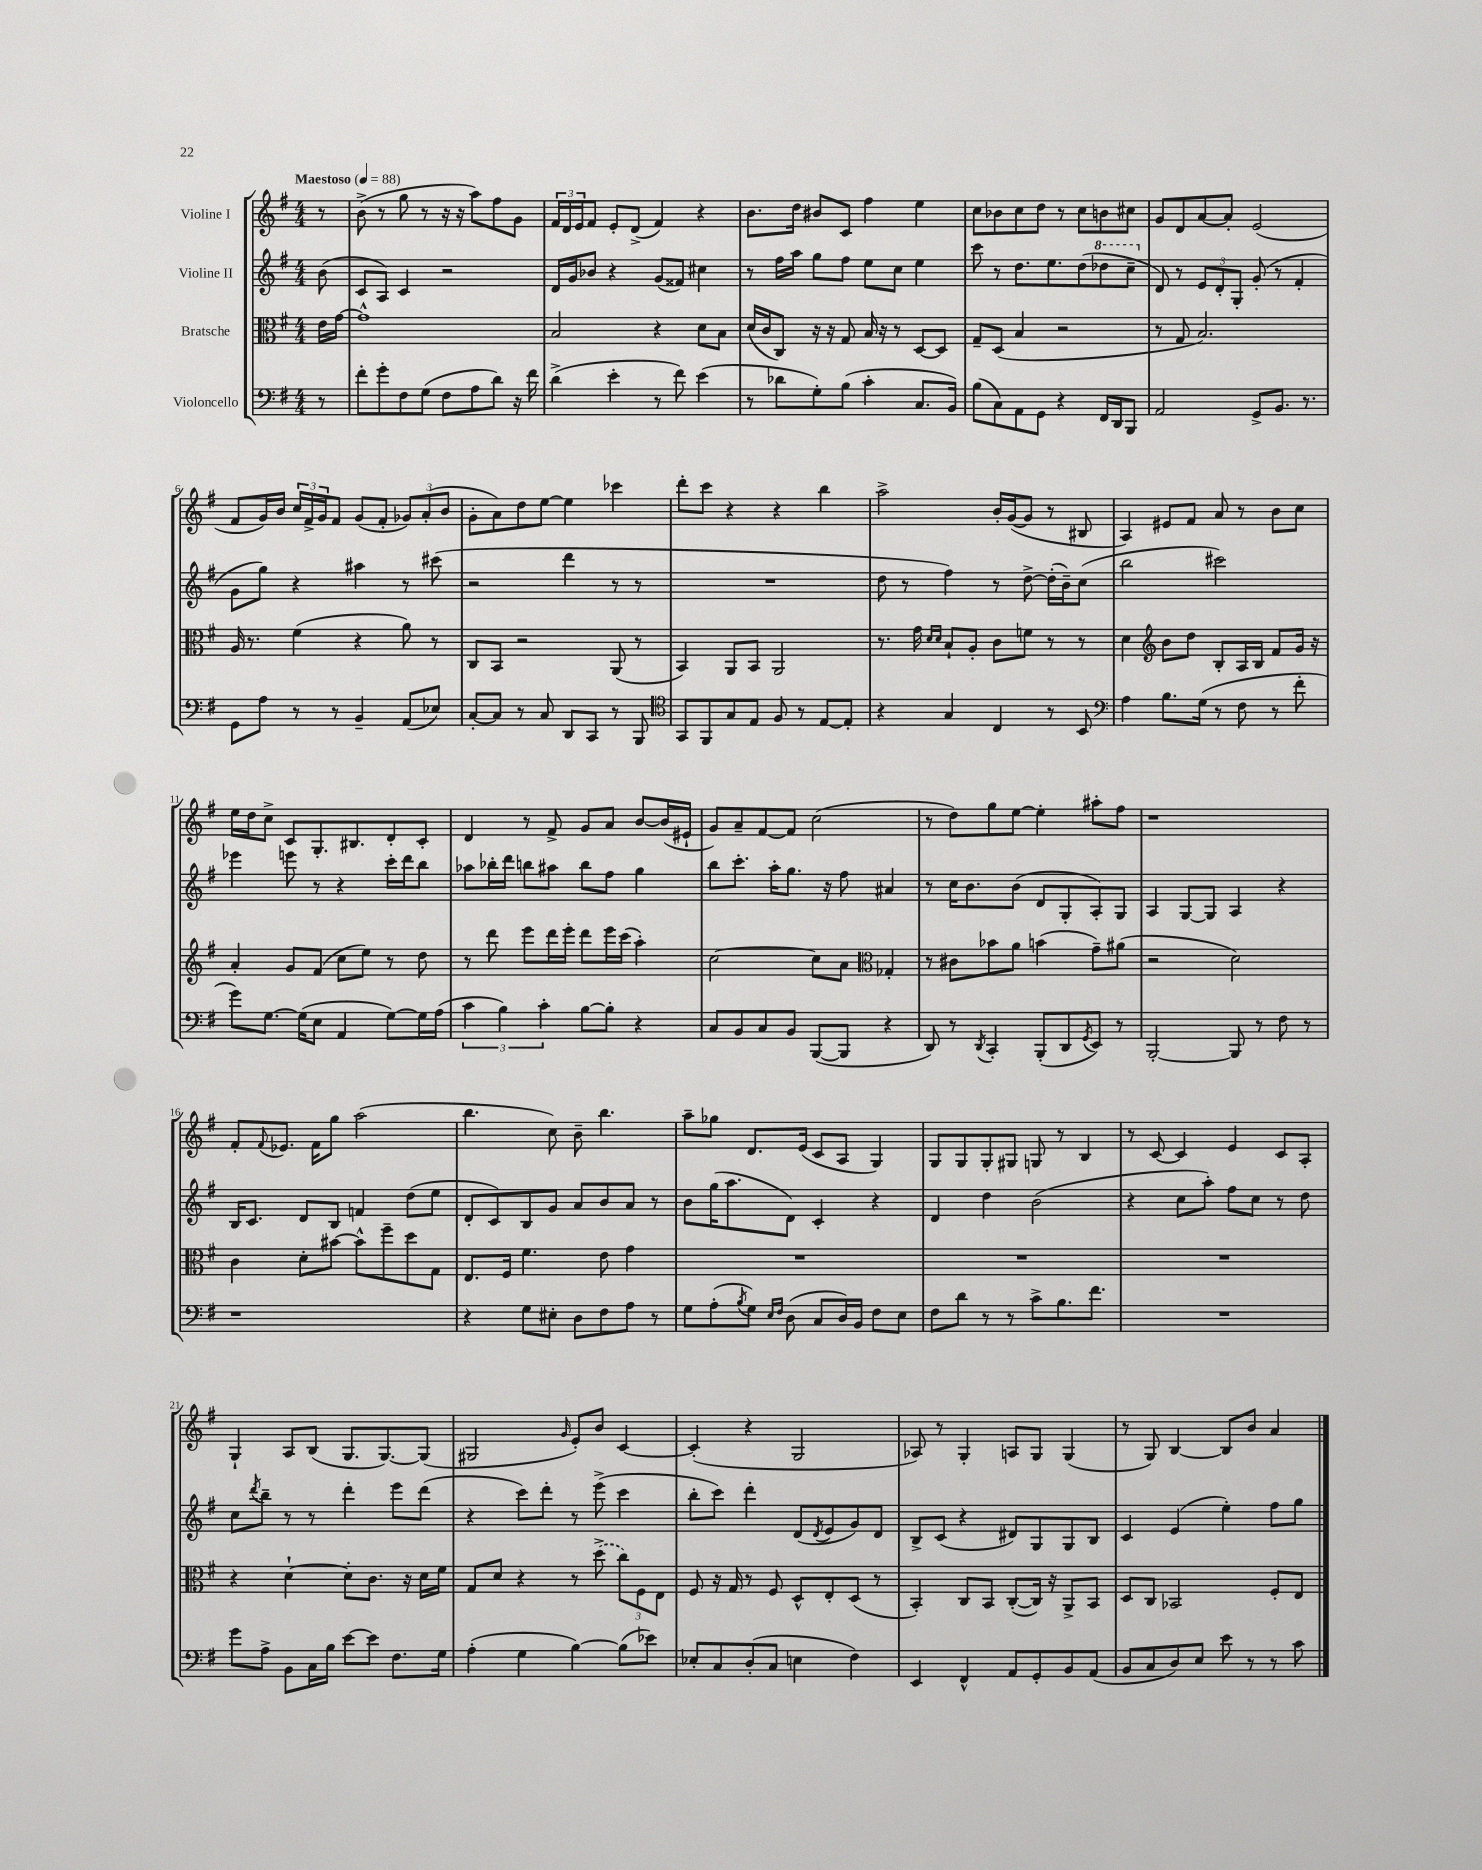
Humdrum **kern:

**kern	**kern	**kern	**kern
*staff4	*staff3	*staff2	*staff1
*clefF4	*clefC3	*clefG2	*clefG2
*k[f#]	*k[f#]	*k[f#]	*k[f#]
*M4/4	*M4/4	*M4/4	*M4/4
*MM88	*MM88	*MM88	*MM88
8r	16e	(8b	8r
.	[16g	.	.
=	=	=	=
8f#'	1g^^]	8c	(8b^
8g'	.	8A)	8r
8F#	.	4c	8gg
(8G	.	.	8r
8F#	.	2r	16r
.	.	.	16r
8A	.	.	8aa)
8d)	.	.	8ff#
16r	.	.	8g
16f#	.	.	.
=	=	=	=
(4d^	2B	16d	24f#
.	.	.	24d
.	.	16g	.
.	.	.	24e
.	.	8b-	8f#
4e'	.	4r	8e'
.	.	.	(8d^
8r	4r	(8g	4f#)
8f#)	.	8f##)	.
(4e	8d	4cc#	4r
.	8B	.	.
=	=	=	=
8r	(16d	8r	8.b
.	16c	.	.
8d-	8C)	16ff#	.
.	.	16aa	16dd
8G')	16r	8gg	8b#
.	16r	.	.
(8B	8G	8ff#	8c
4c'	16B	8ee	4ff#
.	16r	.	.
.	8r	8cc	.
8.C	[8D	4ee	4ee
.	8D]	.	.
16BB)	.	.	.
=	=	=	=
(8B	8G~	8ccc	8cc
8C)	(8D	8r	8b-
8AA	4B	8.dd	8cc
8GG	.	.	8dd
.	.	8.ee	.
4r	2r	.	8r
.	.	(8dd	8cc
16FF#	.	8ddd-	8b
16DD	.	.	.
8BBB	.	8ccc~	8cc#
=	=	=	=
2AA	8r	8d)	8g
.	8G	8r	8d
.	2.B)	12e	[8a
.	.	12d'	.
.	.	.	8a']
.	.	12G'	.
8GG^	.	(8g'	(2e
8.BB	.	8r	.
.	.	4f#'	.
8.r	.	.	.
=	=	=	=
8GG	16A	8g	8f#
.	8.r	.	.
8A	.	8gg)	16g)
.	.	.	16b
8r	(4f#	4r	24cc
.	.	.	24f#^
.	.	.	24g
8r	.	.	8f#
4BB~	4r	4aa#	(8g
.	.	.	8f#'
(8AA	8a)	8r	12g-)
.	.	.	(12a'
8E-)	8r	(8ccc#	.
.	.	.	12b
=	=	=	=
[8C'	8C	2r	8g'
8C]	8BB	.	8a)
8r	2r	.	8dd
8C	.	.	[8ee
8DD	.	4ddd	4ee]
8CC	.	.	.
8r	(8AA	8r	4ccc-
8BBB	8r	8r	.
=	=	=	=
*clefC4	*	*	*
8GG	4BB)	1r	8ddd'
8FF#	.	.	8ccc
8G	8AA	.	4r
8E	8BB	.	.
8F#	2AA	.	4r
8r	.	.	.
[8E	.	.	4bb
8E']	.	.	.
=	=	=	=
4r	8.r	8dd	2aa^
.	.	8r	.
.	16g	.	.
.	16qqd	.	.
.	16qqd	.	.
4G	8B`	4ff#)	.
.	8A'	.	.
4C	8c	8r	16b'
.	.	.	([16g
.	8f	[8dd^	8g]
8r	8r	(16dd']	8r
.	.	16b~)	.
8BB	8r	(8cc	8B#
=	=	=	=
*clefF4	*	*	*
4A	4d	2bb	4A)
*	*clefG2	*	*
8.B	8b	.	8e#
.	8dd	.	8f#
(16G	.	.	.
8r	8B'	2ccc#)	8a
8F#	16A	.	8r
.	16B	.	.
8r	8f#	.	8b
8f#'	16g	.	8cc
.	16r	.	.
=	=	=	=
8g)	4a'	4eee-	16ee
.	.	.	16dd
[8.G	.	.	8cc^
.	8g	8eee	8c
(16G]	.	.	.
8E	(8f#	8r	8.G'
4AA	8cc	4r	.
.	.	.	8.B#
.	8ee)	.	.
[8G)	8r	16ccc'	8d'
.	.	16ddd	.
16G]	8dd	8bb	8c'
(16A	.	.	.
=	=	=	=
6c	8r	8aa-	4d
.	8ddd	16bb-'	.
6B)	.	.	.
.	.	16ddd	.
.	8eee	8bb	8r
6c'	.	.	.
.	16ddd	8aa#	8f#^
.	16eee'	.	.
[8B	8ddd	8bb	8g
8B']	16eee	8ff#	8a
.	(16ccc	.	.
4r	4aa')	4gg	[8b
.	.	.	(16b]
.	.	.	16e#`
=	=	=	=
8C	[2cc	8bb	8g)
8BB	.	8.ccc'	8a~
8C	.	.	[8f#
.	.	16aa'	.
8BB	.	8.gg	8f#]
([8BBB	8cc]	.	(2cc
.	.	16r	.
8BBB]	8a	8ff#	.
*	*clefC3	*	*
4r	4G-'	4a#	.
=	=	=	=
8DD)	8r	8r	8r
8r	8c#	16cc	8dd)
.	.	8.b	.
8qDD	.	.	.
4CC'	8b-	.	8gg
.	8a	(8b	[8ee
(8BBB'	(4b	8d	4ee']
8DD	.	8G'	.
8qGG	.	.	.
8EE)	8g~)	8A')	8aa#'
8r	(8a#	8G	8ff#
=	=	=	=
[2BBB'	2r	4A	1r
.	.	[8G	.
.	.	8G]	.
8BBB]	2d)	4A	.
8r	.	.	.
8F#	.	4r	.
8r	.	.	.
=	=	=	=
1r	4c	16B	8f#'
.	.	8.c	.
.	.	.	8qqf#
.	.	.	8.e-
.	8d'	8d	.
.	.	.	16f#
.	[8b#	8B	8gg
.	8b#^^]	4f	(2aa
.	8ff#~	.	.
.	8dd	(8dd	.
.	8G	8ee	.
=	=	=	=
4r	8.E	8d'	4.bb
.	.	8c)	.
.	16F#	.	.
8G	4.f#	8B	.
8E#'	.	8g	8cc)
8D	.	8a	8b~
8F#	8e	8b	4.bb
8A	4g	8a	.
8r	.	8r	.
=	=	=	=
8G	1r	8b	8aa~
(8A'	.	(16gg	8gg-
.	.	8.aa	.
8qB	.	.	.
8G)	.	.	8.d
16qqE	.	.	.
16qqF#	.	.	.
(8D	.	8d)	.
.	.	.	(16e
8C	.	4c'	8c
16D)	.	.	8A
16BB	.	.	.
8F#	.	4r	4G)
8E	.	.	.
=	=	=	=
8F#	1r	4d	8G
8d	.	.	8G
8r	.	4dd	8G'
8r	.	.	8G#
8c^	.	(2b	8G
8.B	.	.	8r
.	.	.	4B
8.f#	.	.	.
=	=	=	=
1r	1r	4r	8r
.	.	.	[8c
.	.	8cc	4c]
.	.	8aa')	.
.	.	8ff#	4e
.	.	8cc	.
.	.	8r	8c
.	.	8dd	8A'
=	=	=	=
8g	4r	8cc	4G`
.	.	8qddd	.
8A^	.	8bb~	.
8BB	[4d`	8r	8A
16C	.	8r	(8B
16B	.	.	.
[8e	8d']	4ddd'	8.G
8e]	8.c	.	.
.	.	.	[8.G)
8.F#	.	8eee	.
.	16r	.	.
.	16d	(8ddd	(8G]
16G	16f#	.	.
=	=	=	=
(4A'	8G	4r	2G#
.	8d	.	.
4G	4r	8ccc)	.
.	.	8ddd'	.
.	.	.	16qqg
[4B)	8r	8r	8e')
.	(8dd^	(8eee^	8b
(8B]	12cc)	4ccc	[4c
.	12F#	.	.
8e-)	.	.	.
.	12E	.	.
=	=	=	=
8E-'	8F#	8bb'	(4c']
8C	16r	8ccc)	.
.	16G	.	.
(8D'	8r	4ddd'	4r
8C	8F#	.	.
4E	8D^^	(8d	2G
.	.	8qd	.
.	8E'	8e	.
4F#)	(8D	8g)	.
.	8r	8d	.
=	=	=	=
4EE	4BB')	8B^	8A-)
.	.	(8c	8r
4FF#^^	8C	4r	4G'
.	8BB	.	.
8AA	([8C'	8d#)	8A
8GG'	16C])	8G	8G
.	16r	.	.
8BB	8AA^	8G	(4G
(8AA	8BB	8B	.
=	=	=	=
8BB	8D	4c	8r
8C	8C	.	8G)
8D)	2BB-	(4e	[4B
8E	.	.	.
8e	.	4ee')	8B]
8r	.	.	8b
8r	8F#'	8ff#	4a
8c	8E	8gg	.
==	==	==	==
*-	*-	*-	*-
